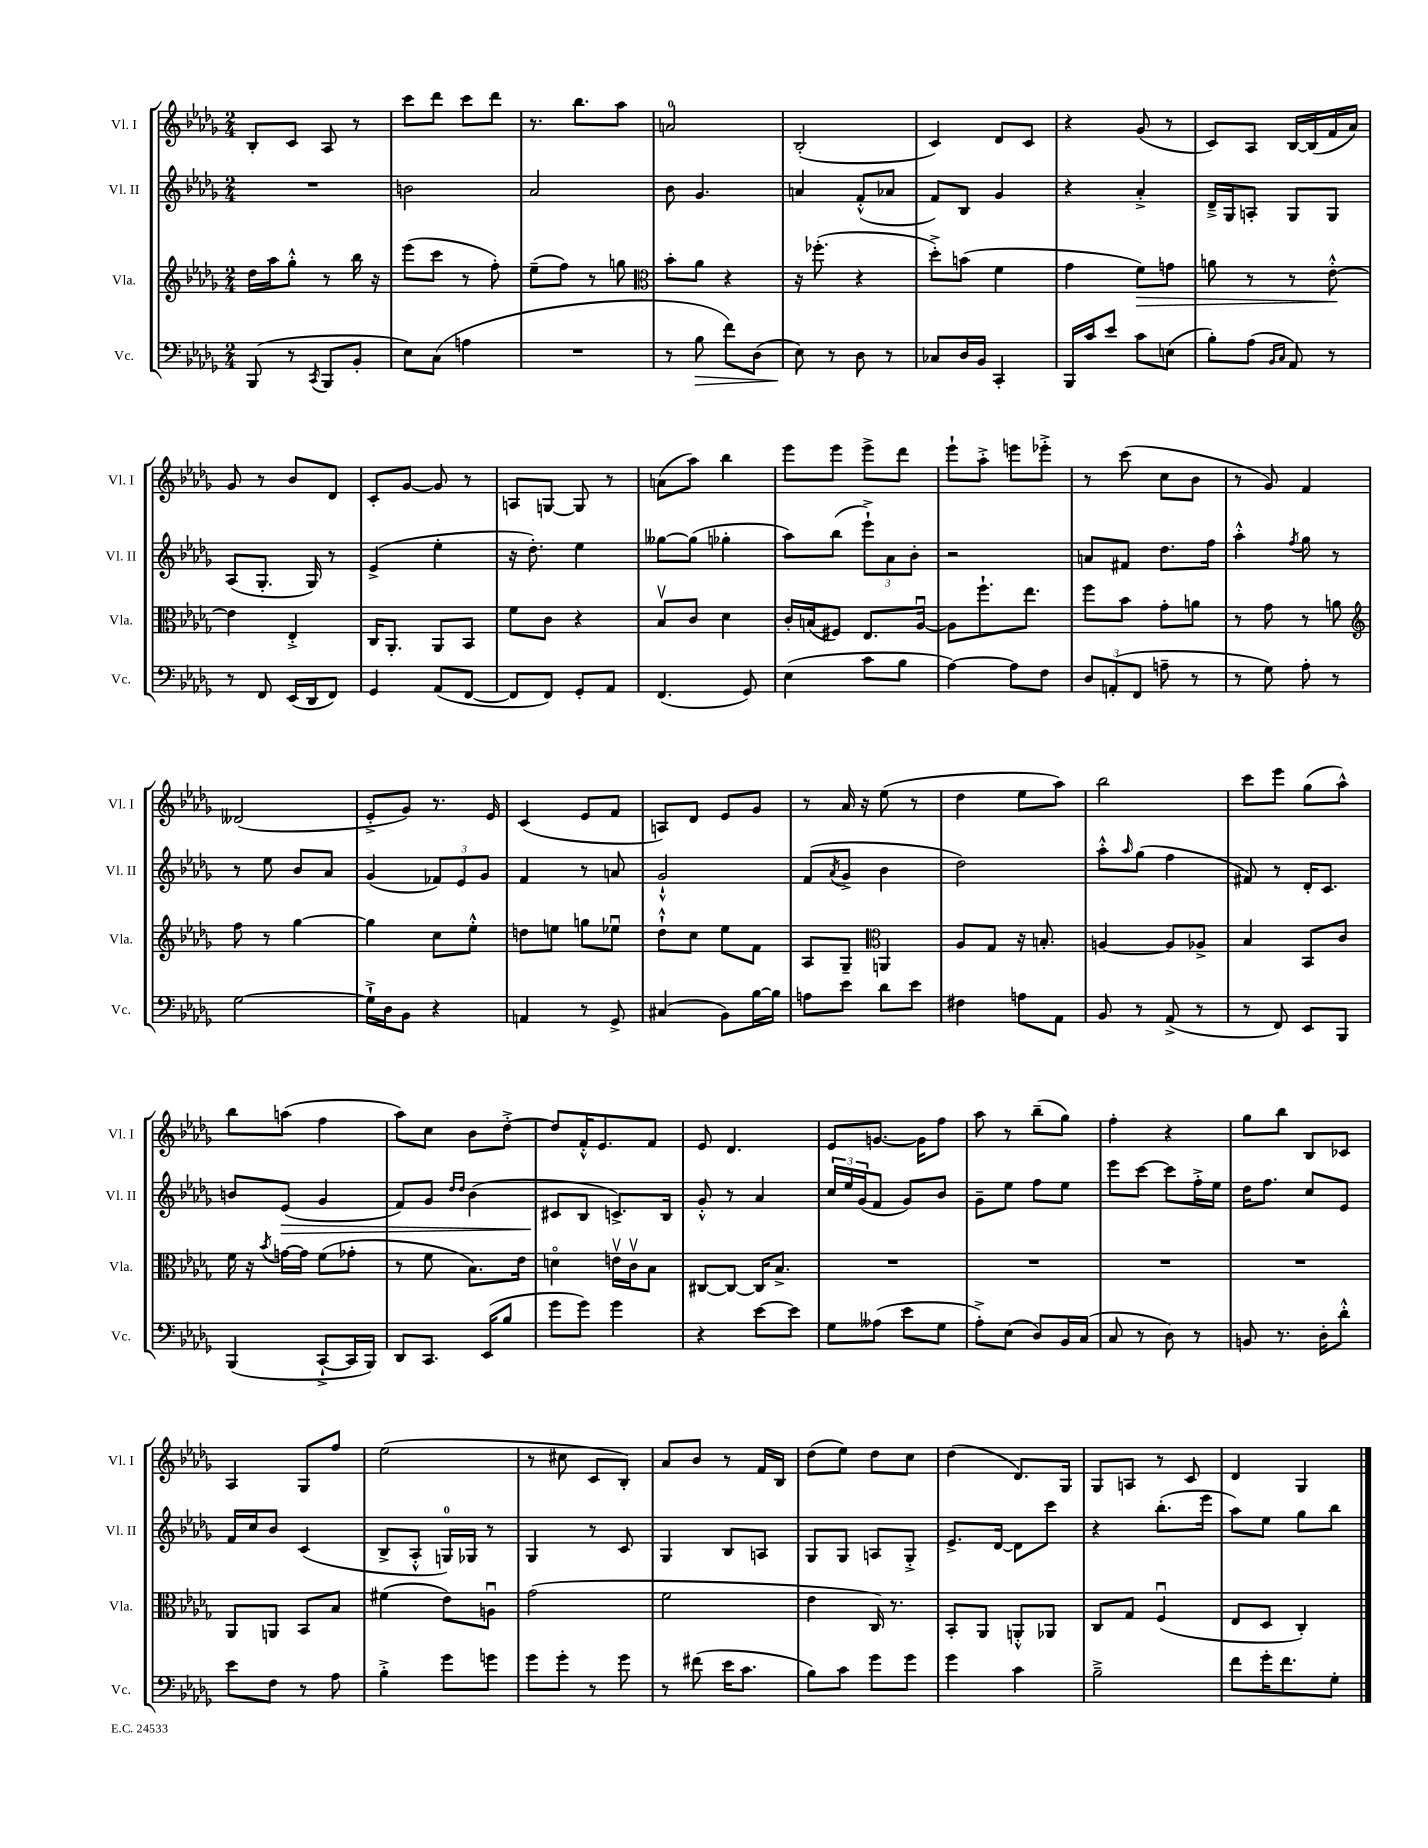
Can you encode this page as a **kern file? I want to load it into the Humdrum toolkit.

**kern	**dynam	**kern	**dynam	**kern	**dynam	**kern
*part4	*part4	*part3	*part3	*part2	*part2	*part1
*staff4	*staff4	*staff3	*staff3	*staff2	*staff2	*staff1
*I"Vc.	*	*I"Vla.	*	*I"Vl. II	*	*I"Vl. I
*I'Vc.	*	*I'Vla.	*	*I'Vl. II	*	*I'Vl. I
*clefF4	*	*clefG2	*	*clefG2	*	*clefG2
*k[b-e-a-d-g-]	*	*k[b-e-a-d-g-]	*	*k[b-e-a-d-g-]	*	*k[b-e-a-d-g-]
*M2/4	*	*M2/4	*	*M2/4	*	*M2/4
=19	=19	=19	=19	=19	=19	=19
(8BBB-/	.	16dd-\LL	.	2r	.	8B-'/L
.	.	16aa-\J	.	.	.	.
8r	.	8gg-'^^\J	.	.	.	8c/J
8qCC/	.	.	.	.	.	.
8BBB-/L	.	8r	.	.	.	8A-/
8BB-'/J	.	16bb-\	.	.	.	8r
.	.	16r	.	.	.	.
=20	=20	=20	=20	=20	=20	=20
8E-\L)	.	(8eee-\L	.	2bn\	.	8ccc\L
(8C\J	.	8ccc\J	.	.	.	8ddd-\J
4An\	.	8r	.	.	.	8ccc\L
.	.	8ff'\)	.	.	.	8ddd-\J
=21	=21	=21	=21	=21	=21	=21
2r	.	(8ee-~\L	.	2a-/	.	8.r
.	.	8ff\J)	.	.	.	.
.	.	.	.	.	.	8.bb-\L
.	.	8r	.	.	.	.
.	.	8ggn\	.	.	.	8aa-\J
=22	=22	=22	=22	=22	=22	=22
*	*	*clefC3	*	*	*	*
8r	.	8b-'\L	.	8b-\	.	2an/
!	!LO:HP:b	!	!	!	!	!
8B-\	>	8a-\J	.	4.g-/	.	.
8f\L)	.	4r	.	.	.	.
(8D-\J	.	.	.	.	.	.
=23	=23	=23	=23	=23	=23	=23
8E-\)	.	16r	.	4an/	.	(2B-'/
.	.	(8.ff-X'\	.	.	.	.
8r	]	.	.	.	.	.
8D-\	.	4r	.	(8f'^^/L	.	.
8r	.	.	.	8a-X/J	.	.
=24	=24	=24	=24	=24	=24	=24
8C-X/L	.	8dd-'^\L)	.	8f/L)	.	4c/)
16D-/L	.	(8bn\J	.	8B-/J	.	.
16BB-/JJ	.	.	.	.	.	.
4CC'/	.	4f\	.	4g-/	.	8d-/L
.	.	.	.	.	.	8c/J
=25	=25	=25	=25	=25	=25	=25
16BBB-/LL	.	4g-\	.	4r	.	4r
16c/J	.	.	.	.	.	.
8e-/J	.	.	.	.	.	.
!	!	!	!LO:HP:b	!	!	!
8c\L	.	8f\L)	>	4a-'^/	.	(8g-/
(8En\J	.	8gn\J	.	.	.	8r
=26	=26	=26	=26	=26	=26	=26
8B-'\L)	.	8an\	.	16d-~^/LL	.	8c/L)
.	.	.	.	16G-/J	.	.
(8A-\J	.	8r	.	8An'/J	.	8A-/J
16qqBB-/LL	.	.	.	.	.	.
16qqC/JJ	.	.	.	.	.	.
8AA-/)	.	8r	.	8G-/L	.	[16B-/LL
.	.	.	.	.	.	(16B-/]
8r	.	[8e-'^^\	.	8G-/J	.	16f/
.	.	.	.	.	.	16a-/JJ)
.	.	.	]	.	.	.
!!LO:LB:g=z
=27	=27	=27	=27	=27	=27	=27
8r	.	4e-\]	.	(8A-/L	.	8g-/
8FF/	.	.	.	8.G-'/J	.	8r
(16EE-/LL	.	4E-'^/	.	.	.	8b-/L
16DD-/J	.	.	.	16G-/)	.	.
8FF/J)	.	.	.	8r	.	8d-/J
=28	=28	=28	=28	=28	=28	=28
4GG-/	.	16C/KL	.	(4e-^/	.	8c'/L
.	.	8.AA-'/J	.	.	.	.
.	.	.	.	.	.	[8g-/J
(8AA-/L	.	8AA-/L	.	4ee-'\	.	8g-/]
[8FF/J	.	8BB-/J	.	.	.	8r
=29	=29	=29	=29	=29	=29	=29
8FF/L]	.	8f\L	.	16r	.	8An/L
.	.	.	.	8.dd-'\)	.	.
8FF/J)	.	8c\J	.	.	.	[8Gn/J
8GG-'/L	.	4r	.	4ee-\	.	8G/]
8AA-/J	.	.	.	.	.	8r
=30	=30	=30	=30	=30	=30	=30
(4.FF/	.	8B-v/L	.	[8gg--X\L	.	(8an\L
.	.	8c/J	.	(8gg--\J]	.	8aa-\J)
.	.	4d-\	.	4gg-X'\	.	4bb-\
8GG-/)	.	.	.	.	.	.
=31	=31	=31	=31	=31	=31	=31
(4E-\	.	16c'/LL	.	8aa-\L)	.	8eee-\L
.	.	(16Bn/J	.	.	.	.
.	.	8F#X/J)	.	(8bb-\J	.	8eee-\J
8c\L	.	8.E-/L	.	12eee-`^\L)	.	8eee-^\L
.	.	.	.	12a-\	.	.
8B-\J	.	.	.	.	.	8ddd-\J
.	.	.	.	12b-'\J	.	.
.	.	[16A-u/Jk	.	.	.	.
=32	=32	=32	=32	=32	=32	=32
[4A-\)	.	8A-\L]	.	2r	.	8eee-`\L
.	.	8.ff`\	.	.	.	8aa-'^\J
8A-\L]	.	.	.	.	.	8eeen\L
.	.	8.ee-\J	.	.	.	.
8F\J	.	.	.	.	.	8eee-X'^\J
=33	=33	=33	=33	=33	=33	=33
12D-/L	.	8ff\L	.	8an/L	.	8r
(12AAn'/	.	.	.	.	.	.
.	.	8b-\J	.	8f#X/J	.	(8ccc\
12FF/J	.	.	.	.	.	.
8An~\	.	8g-'\L	.	8.dd-\L	.	8cc\L
8r	.	8an\J	.	.	.	8b-\J
.	.	.	.	16ff\Jk	.	.
=34	=34	=34	=34	=34	=34	=34
8r	.	8r	.	4aa-'^^\	.	8r
8G-\)	.	8g-\	.	.	.	8g-/)
.	.	.	.	8qff/	.	.
8A-'\	.	8r	.	8gg-\	.	4f/
8r	.	8an\	.	8r	.	.
!!LO:LB:g=z
=35	=35	=35	=35	=35	=35	=35
*	*	*clefG2	*	*	*	*
[2G-\	.	8ff\	.	8r	.	(2d--X/
.	.	8r	.	8ee-\	.	.
.	.	[4gg-\	.	8b-/L	.	.
.	.	.	.	8a-/J	.	.
=36	=36	=36	=36	=36	=36	=36
16G-`^\LL]	.	4gg-\]	.	(4g-/	.	8e-'^/L
16D-\J	.	.	.	.	.	.
8BB-\J	.	.	.	.	.	8g-/J)
4r	.	8cc\L	.	12f-X/L)	.	8.r
.	.	.	.	12e-/	.	.
.	.	8ee-'^^\J	.	.	.	.
.	.	.	.	12g-/J	.	.
.	.	.	.	.	.	16e-/
=37	=37	=37	=37	=37	=37	=37
4AAn/	.	8ddn\L	.	4f/	.	(4c/
.	.	8een\J	.	.	.	.
8r	.	8ggn\L	.	8r	.	8e-/L
8GG-^/	.	8ee-Xu\J	.	8an/	.	8f/J
=38	=38	=38	=38	=38	=38	=38
(4C#X/	.	8dd-`^^\L	.	2g-`^^/	.	8An/L)
.	.	8cc\J	.	.	.	8d-/J
8BB-\L)	.	8ee-\L	.	.	.	8e-/L
[16B-\L	.	8f\J	.	.	.	8g-/J
16B-\JJ]	.	.	.	.	.	.
=39	=39	=39	=39	=39	=39	=39
8An\L	.	8A-/L	.	(8f/L	.	8r
.	.	.	.	8qa-/	.	.
8e-\J	.	8G-~/J	.	8g-^/J	.	16a-/
.	.	.	.	.	.	16r
*	*	*clefC3	*	*	*	*
8d-\L	.	4AAn/	.	4b-\	.	(8ee-\
8e-\J	.	.	.	.	.	8r
=40	=40	=40	=40	=40	=40	=40
4F#X\	.	8A-/L	.	2dd-\)	.	4dd-\
.	.	8G-/J	.	.	.	.
8An\L	.	16r	.	.	.	8ee-\L
.	.	8.Bn'/	.	.	.	.
8AA-\J	.	.	.	.	.	8aa-\J)
=41	=41	=41	=41	=41	=41	=41
8BB-/	.	[4An/	.	8aa-'^^\L	.	2bb-\
.	.	.	.	16qqaa-/	.	.
8r	.	.	.	(8gg-\J	.	.
(8AA-^/	.	8A/L]	.	4ff\	.	.
8r	.	8A-X^/J	.	.	.	.
=42	=42	=42	=42	=42	=42	=42
8r	.	4B-/	.	8f#X/)	.	8ccc\L
8FF/)	.	.	.	8r	.	8eee-\J
8EE-/L	.	8BB-/L	.	16d-'/KL	.	(8gg-\L
.	.	.	.	8.c/J	.	.
8BBB-/J	.	8c/J	.	.	.	8aa-^^\J)
!!LO:LB:g=z
=43	=43	=43	=43	=43	=43	=43
(4BBB-/	.	16f\	.	8bn/L	.	8bb-\L
.	.	16r	.	.	.	.
.	.	8qb-/	.	.	.	.
!	!	!	!	!	!LO:HP:b	!
.	.	[16gn\LL	.	(8e-/J	>	(8aan\J
.	.	16g\JJ]	.	.	.	.
[8CC`^/L	.	(8f\L	.	4g-/	.	4ff\
16CC/L]	.	8g-X'\J	.	.	.	.
16BBB-/JJ)	.	.	.	.	.	.
=44	=44	=44	=44	=44	=44	=44
8DD-/L	.	8r	.	8f/L)	.	8aa-\L)
8.CC/J	.	8f\	.	8g-/J	.	8cc\J
.	.	.	.	16qqdd-/LL	.	.
.	.	.	.	16qqdd-/JJ	.	.
.	.	8.B-\L)	.	(4b-\	.	8b-\L
(16EE-/KL	.	.	.	.	.	.
8B-/J	.	.	.	.	.	[8dd-'^\J
.	.	16e-\Jk	.	.	.	.
=45	=45	=45	=45	=45	=45	=45
8g-\L	.	4dn\	.	8c#X/L	.	8dd-/L]
8g-\J)	.	.	.	8B-/J	]	16f'^^/K
.	.	.	.	.	.	8.e-/
4g-\	.	16env\LL	.	8.cn^/L)	.	.
.	.	16cv\J	.	.	.	.
.	.	8B-\J	.	.	.	8f/J
.	.	.	.	16B-/Jk	.	.
=46	=46	=46	=46	=46	=46	=46
4r	.	[8C#X/L	.	8g-'^^/	.	8e-/
.	.	8C#/J_	.	8r	.	4.d-/
[8e-\L	.	16C#/KL]	.	4a-/	.	.
.	.	8.B-^/J	.	.	.	.
8e-\J]	.	.	.	.	.	.
=47	=47	=47	=47	=47	=47	=47
8G-\L	.	2r	.	24cc/LL	.	8e-/L
.	.	.	.	24ee-/	.	.
.	.	.	.	(24g-/J	.	.
(8A--X\J	.	.	.	8f/J	.	[8.gn/J
8e-\L	.	.	.	8g-/L)	.	.
.	.	.	.	.	.	16g\KL]
8G-\J	.	.	.	8b-/J	.	8ff\J
=48	=48	=48	=48	=48	=48	=48
8A-'^\L)	.	2r	.	8g-~\L	.	8aa-\
(8E-\J	.	.	.	8ee-\J	.	8r
8D-/L)	.	.	.	8ff\L	.	(8bb-~\L
16BB-/L	.	.	.	8ee-\J	.	8gg-\J)
(16C/JJ	.	.	.	.	.	.
=49	=49	=49	=49	=49	=49	=49
8C/	.	2r	.	8eee-\L	.	4ff'\
8r	.	.	.	[8ccc\J	.	.
8D-\)	.	.	.	8ccc\L]	.	4r
8r	.	.	.	16ff'^\L	.	.
.	.	.	.	16ee-\JJ	.	.
=50	=50	=50	=50	=50	=50	=50
8BBn/	.	2r	.	16dd-\KL	.	8gg-\L
.	.	.	.	8.ff\J	.	.
8.r	.	.	.	.	.	8bb-\J
.	.	.	.	8cc/L	.	8B-/L
16D-'\KL	.	.	.	.	.	.
8d-'^^\J	.	.	.	8e-/J	.	8c-X/J
!!LO:LB:g=z
=51	=51	=51	=51	=51	=51	=51
8e-\L	.	8AA-/L	.	16f/LL	.	4A-/
.	.	.	.	16cc/J	.	.
8F\J	.	8AAn/J	.	8b-/J	.	.
8r	.	8BB-/L	.	(4c/	.	8G-/L
8A-\	.	8B-/J	.	.	.	8ff/J
=52	=52	=52	=52	=52	=52	=52
4B-'^\	.	(4f#X\	.	8B-^/L	.	(2ee-\
.	.	.	.	8A-'^^/J	.	.
8g-\L	.	8e-\L)	.	16Gn/LL)	.	.
.	.	.	.	16G-X/JJ	.	.
8gn\J	.	8Anu\J	.	8r	.	.
=53	=53	=53	=53	=53	=53	=53
8g-\L	.	(2g-\	.	4G-/	.	8r
8g-'\J	.	.	.	.	.	8cc#X\
8r	.	.	.	8r	.	8c/L
8g-\	.	.	.	8c/	.	8B-'/J)
=54	=54	=54	=54	=54	=54	=54
8r	.	2f\	.	4G-/	.	8a-/L
(8f#X\	.	.	.	.	.	8b-/J
16e-\KL	.	.	.	8B-/L	.	8r
8.c\J	.	.	.	.	.	.
.	.	.	.	8An/J	.	16f/LL
.	.	.	.	.	.	16B-/JJ
=55	=55	=55	=55	=55	=55	=55
8B-\L)	.	4e-\	.	8G-/L	.	(8dd-\L
8c\J	.	.	.	8G-/J	.	8ee-\J)
8g-\L	.	16C/)	.	8An/L	.	8dd-\L
.	.	8.r	.	.	.	.
8g-\J	.	.	.	8G-'^/J	.	8cc\J
=56	=56	=56	=56	=56	=56	=56
4g-\	.	8BB-'/L	.	8.e-^/L	.	(4dd-\
.	.	8AA-/J	.	.	.	.
.	.	.	.	[16d-/Jk	.	.
4c\	.	8AAn'^^/L	.	8d-\L]	.	8.d-/L)
.	.	8AA-X/J	.	8ccc\J	.	.
.	.	.	.	.	.	16G-/Jk
=57	=57	=57	=57	=57	=57	=57
2B-~^\	.	8C/L	.	4r	.	8G-/L
.	.	8G-/J	.	.	.	8An/J
.	.	(4Fu/	.	(8.bb-'\L	.	8r
.	.	.	.	.	.	8c/
.	.	.	.	16eee-\Jk	.	.
=58	=58	=58	=58	=58	=58	=58
8f\L	.	8E-/L	.	8aa-\L)	.	4d-/
16g-'\K	.	8D-/J	.	8ee-\J	.	.
8.f\	.	.	.	.	.	.
.	.	4C'/)	.	8gg-\L	.	4G-/
8G-'\J	.	.	.	8bb-\J	.	.
==	==	==	==	==	==	==
*-	*-	*-	*-	*-	*-	*-
